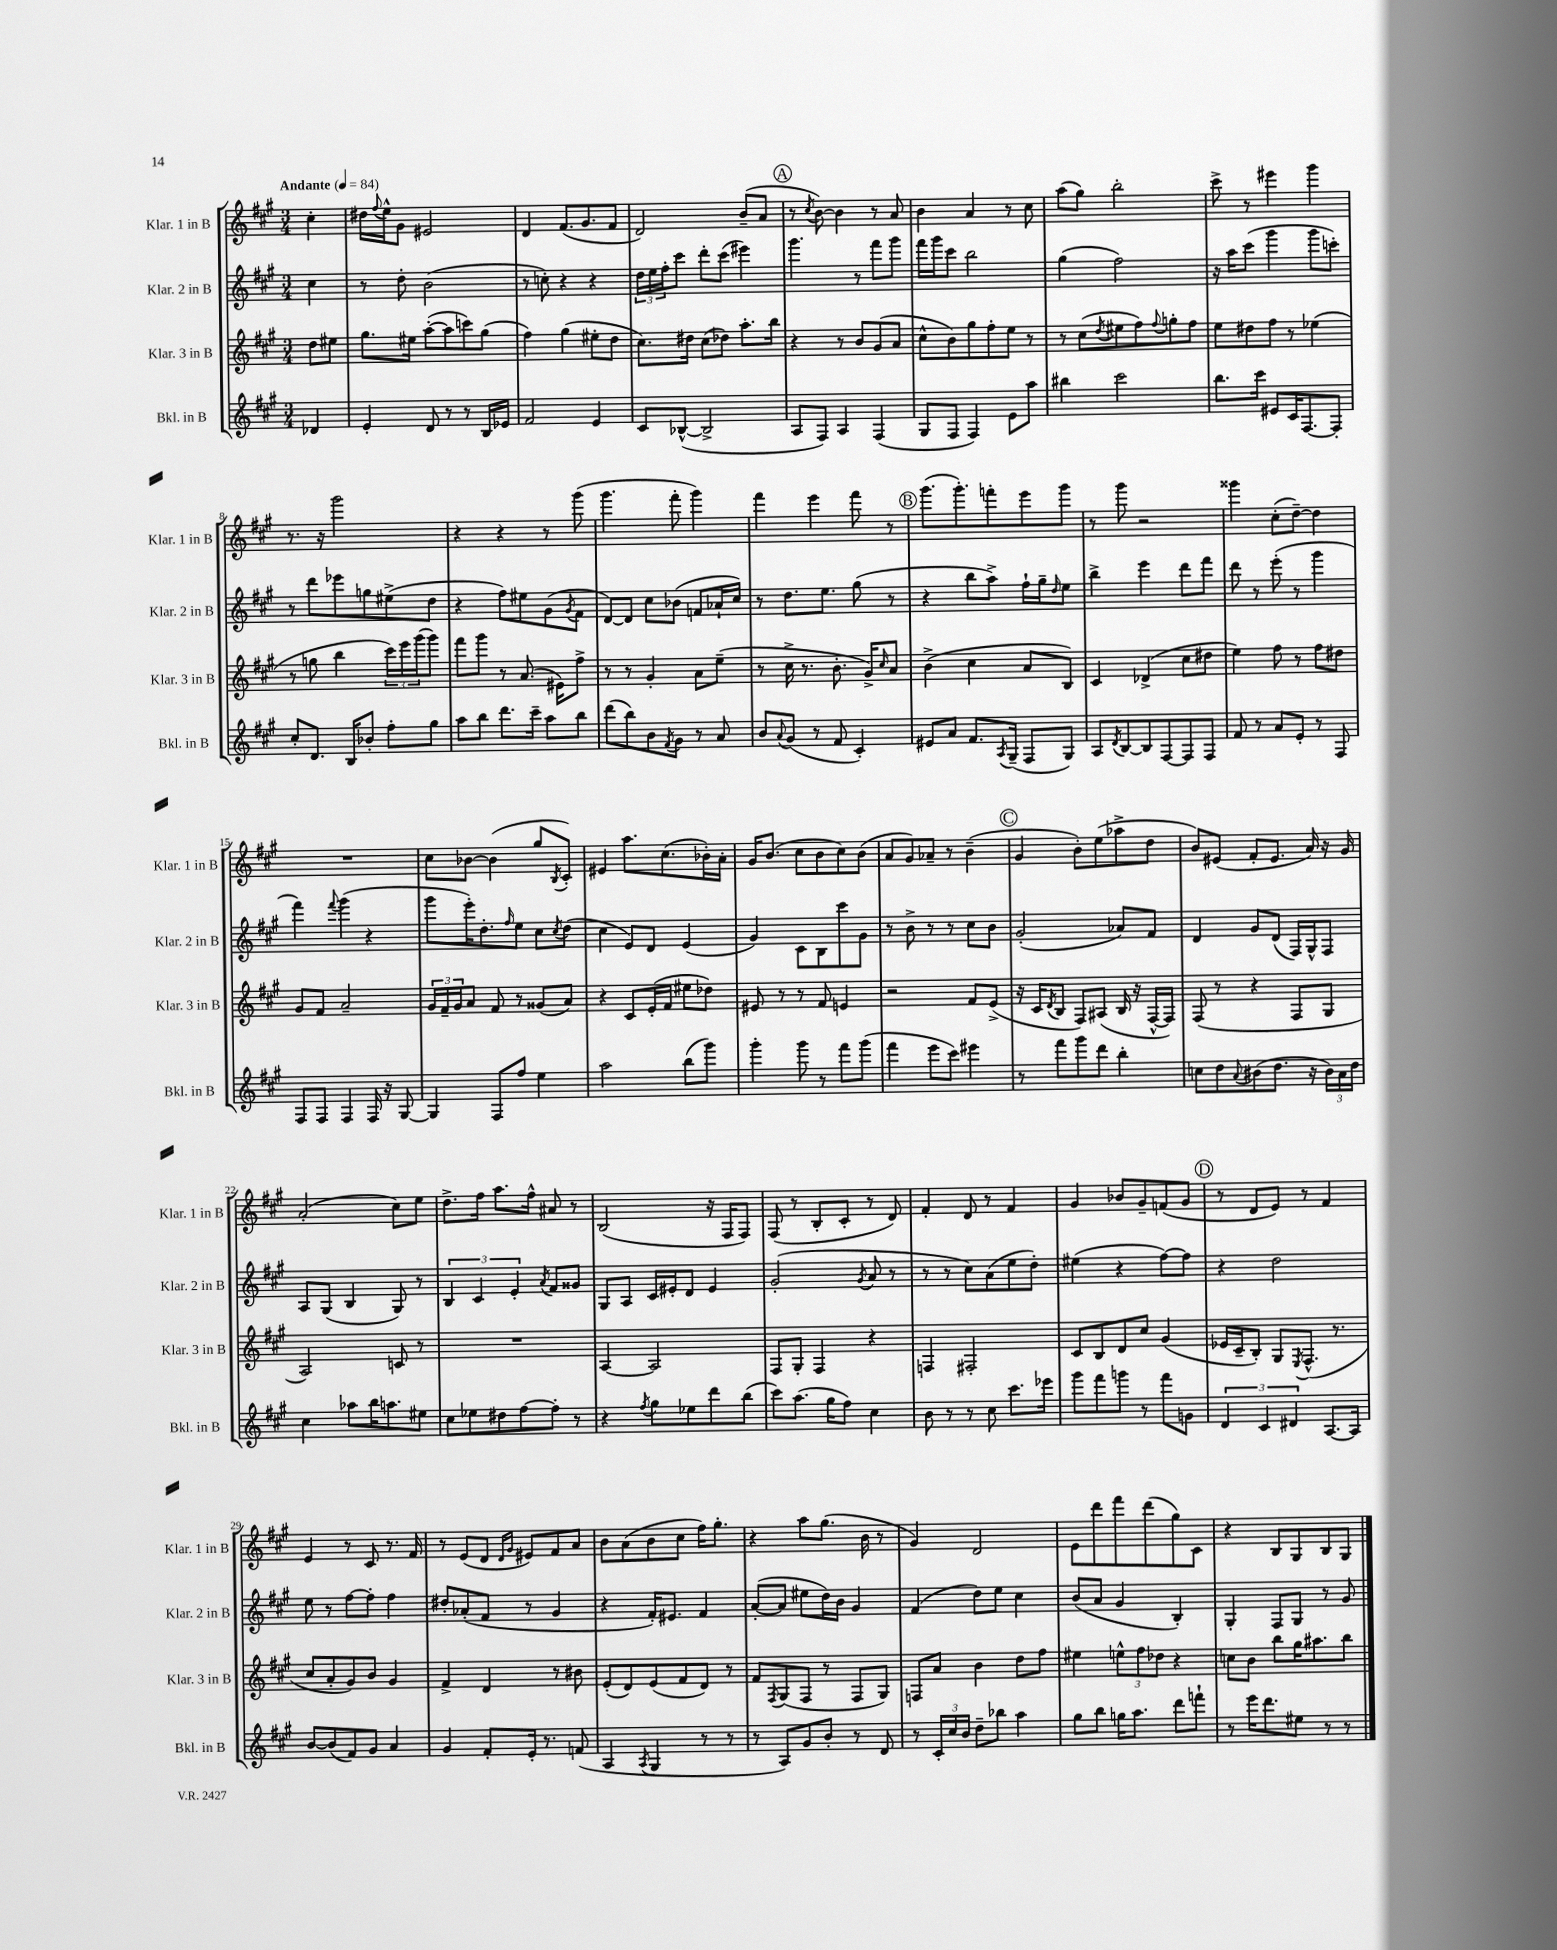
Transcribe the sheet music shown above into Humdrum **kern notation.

**kern	**kern	**kern	**kern
*staff4	*staff3	*staff2	*staff1
*clefG2	*clefG2	*clefG2	*clefG2
*k[f#c#g#]	*k[f#c#g#]	*k[f#c#g#]	*k[f#c#g#]
*M3/4	*M3/4	*M3/4	*M3/4
*MM84	*MM84	*MM84	*MM84
4d-/	8dd\L	4cc#\	4cc#'\
.	8ee#\J	.	.
=	=	=	=
4e'/	8.gg#\L	8r	16dd#\LL
.	.	.	8qqff#/
.	.	.	16ee^^\J
.	.	8dd'\	8g#\J
.	16ee#\Jk	.	.
8d/	([8aa'\L	(2b\	2e#/
8r	8aa\]	.	.
8r	8ccc\)	.	.
16B/LL	(8gg#\J	.	.
16e-/JJ	.	.	.
=	=	=	=
2f#/	4ff#\)	8r	4d/
.	.	8cc'\)	.
.	(4gg#\	4r	(8.f#/L
.	.	.	8.g#/
4e/	8ee#'\L	4r	.
.	8dd\J	.	8f#/J
=	=	=	=
8c#/L	8.cc#\L)	24dd\LL	2d/)
.	.	24ee\	.
.	.	24ff#'\J	.
([8B-^^/J	.	8ccc#\J	.
.	16dd#\Jk	.	.
2B-^/]	(8cc#\L	8ddd'\L	.
.	8dd-\J)	(8ccc#\J	.
.	8.aa'\L	4eee#\)	(8b~/L
.	.	.	8a/J
.	16bb\Jk	.	.
=	=	=	=
8A/L	4r	4.ggg#\	8r
.	.	.	8qcc#/
8F#/J)	.	.	[8b\)
4A/	8r	.	4b\]
.	8b/L	8r	.
(4F#/	(8g#/	8fff#\L	8r
.	8a/J	8ggg#\J	8a/
=	=	=	=
8G#/L	8cc#^^\L	16fff#\LL	4b\
.	.	16ggg#\J	.
8F#/J	8b\)	8ccc#\J	.
4F#/)	8gg#\	2bb\	4a/
.	8ff#'\	.	.
8e\L	8ee\J	.	8r
8aa\J	8r	.	8cc#\
=	=	=	=
4bb#\	8r	(4gg#\	(8aa\L
.	(8cc#\L	.	8gg#\J)
.	8qdd/	.	.
2ccc#\	8ee#\	2ff#\)	2bb'\
.	8ff#\)	.	.
.	8qqff#/	.	.
.	8gg'\	.	.
.	8ff#\J	.	.
=	=	=	=
8.bb\L	8ee\L	16r	8ccc#^\
.	.	16aa\LK	.
.	8dd#\	(8ccc#\J	8r
16ccc#\Jk	.	.	.
8e#/L	8ff#\J	4ggg#\	4eee#\
16c#/K	8r	.	.
[8.F#/	.	.	.
.	(4ee-\	8ggg#\L	4ggg#\
8F#'/]J	.	8ccc'\J)	.
=	=	=	=
8cc#'/L	8r	8r	8.r
8.d/J	8gg\	8ddd\L	.
.	.	.	16r
.	4bb\	8eee-\	2ggg#\
16B/LK	.	.	.
8b-'/J	.	8gg\	.
8ff#'\L	24ccc#\LL)	(8ee#^\	.
.	24eee\	.	.
.	(24ggg#\J	.	.
8gg#\J	8ggg#\J)	8dd\J	.
=	=	=	=
8aa\L	8fff#\L	4r	4r
8bb\J	8ggg#\J	.	.
8.ddd\L	8r	8ff#\L)	4r
.	(8.a/	8ee#\	.
16ccc#~\Jk	.	.	.
8aa\L	.	(8g#\	8r
.	16e#\LK)	.	.
.	.	8qg#/	.
8bb\J	8ff#^\J	8f#\J	(8ggg#\
=	=	=	=
(8ddd\L	8r	[8d/L)	4.ggg#\
8bb\)	8r	8d/]J	.
8b\	4g#'/	8cc#\L	.
8qf#/	.	.	.
8g#\J	.	(8b-\J	8fff#'\
8r	8a\L	8f/L	4ggg#\)
8a/	(8ee~\J	16a-`/L	.
.	.	16cc#/JJ)	.
=	=	=	=
8b/L	8r	8r	4fff#\
8qqa/	.	.	.
(8g#/J	16cc#^\	8.dd\L	.
.	8.r	.	.
8r	.	.	4eee\
.	.	8.ee\J	.
8f#/	8.b'\	.	.
4c#'/)	.	(8gg#\	8fff#\
.	16g#^/LK)	.	.
.	16qqcc#/	.	.
.	8a/J	8r	8r
=	=	=	=
8e#/L	(4b^\	4r	(8.ggg#\L
8a/J	.	.	.
.	.	.	8.ggg#'\)
8.f#/L	4cc#\	8bb\L	.
.	.	8aa^\J)	8fff'\
8qA/	.	.	.
(16G#~/Jk	.	.	.
8F#/L	8a/L	16ff#`\LL	8eee\
.	.	16gg#~\J	.
.	.	16qqdd/	.
8G#/J)	8B/J)	8ee\J	8ggg#\J
=	=	=	=
8A/L	4c#/	4bb^\	8r
8qd/	.	.	.
[8B/	.	.	8ggg#\
8B/]	(4d-^/	4eee\	2r
[8F#/	.	.	.
8F#/]	8cc#\L	8ddd\L	.
8F#/J	8dd#\J	8fff#\J	.
=	=	=	=
8f#/	4ee\)	8ddd\	4ggg##\
8r	.	8r	.
8a/L	8ff#\	(8eee'\	(8cc#'\L
8e'/J	8r	8r	[8dd~\J)
8r	8ff#\L	4ggg#\	4dd\]
8F#/	8dd#\J	.	.
=	=	=	=
8F#/L	8g#/L	4fff#\)	2.r
8F#/J	8f#/J	.	.
.	.	8qqfff#/	.
4F#/	2a~/	(4ggg#\	.
16F#/	.	4r	.
16r	.	.	.
[8G#/	.	.	.
=	=	=	=
4G#/]	24g#/LL	8ggg#\L	8cc#\L
.	24f#~/	.	.
.	24g#/J	.	.
.	8a/J	16eee'\K)	[8b-\J
.	.	8.dd'\	.
8F#/L	8f#/	.	(4b-\]
.	.	16qqff#/	.
8ff#/J	8r	8ee\J	.
4ee\	(8g##/L	8cc#\L	8gg#/L
.	.	8qcc#/	8qB/
.	8a/J)	(8dd\J	8c#'/J)
=	=	=	=
2aa\	4r	4cc#\	4e#/
.	8c#/L	8e/L)	8.aa\L
.	(16e'/L	8d/J	.
.	16f#/JJ	.	(8.cc#\
(8bb\L	8ee#\L	(4e/	.
8ggg#\J)	8dd-\J)	.	16b-'\L)
.	.	.	16a'\JJ
=	=	=	=
4ggg#'\	8e#/	4g#/)	16g#/LK
.	.	.	(8.b/J
.	8r	.	.
8ggg#\	8r	8c#\L	8cc#\L
8r	8f#/	8B\	8b\
8fff#\L	4e/	8ccc#\	8cc#\)
(8ggg#\J	.	8g#\J	(8b\J
=	=	=	=
4fff#\	2r	8r	8a/L
.	.	8b^\	8g#/)
8eee\L	.	8r	8a-~/J
8ccc#\J)	.	8r	8r
4eee#\	8f#/L	8cc#\L	(4b~\
.	(8e^/J	8b\J	.
=	=	=	=
8r	16r	(2g#'/	4g#/
.	16c#/LK	.	.
.	8qd/	.	.
8fff#\L	8B/J	.	.
8ggg#\	8F#/L)	.	8b'\L)
8ddd\J	(8A#/J	.	(8ee\
4bb'\	16B/	8a-/L)	8aa-^\
.	16r	.	.
.	[16F#^^/LL	8f#/J	8dd\J
.	16F#/]JJ)	.	.
=	=	=	=
8cc\L	(8F#/	4d/	8b/L)
8dd\	8r	.	(8e#/J
8qqa/	.	.	.
(8b#\	4r	8g#/L	8f#'/L
8.dd\J	.	(8d/J	8.e#/J
.	8F#/L	16F#/LL)	.
16r	.	16G#^^/J	16a/)
24b#\LL)	8G#/J	8F#/J	16r
24a\	.	.	.
.	.	.	16g#/
24dd\JJ	.	.	.
=	=	=	=
4cc#\	2A/)	8A/L	(2a'/
.	.	(8G#/J	.
8aa-\L	.	4B/	.
16bb\K	.	.	.
8.aa\	.	.	.
.	8c/	8G#/)	8cc#\L)
8ee#\J	8r	8r	8ee\J
=	=	=	=
8cc#\L	2.r	6B/	8.dd^\L
8ee-\	.	.	.
.	.	6c#/	.
.	.	.	16ff#\Jk
8dd#\	.	.	8.aa\L
.	.	6e'/	.
[8ff#\	.	.	.
.	.	.	16ff#^^\Jk
.	.	8qa/	.
8ff#'\]J	.	8f#/L	8a#/
8r	.	8g##/J	8r
=	=	=	=
4r	[4A/	8G#/L	(2B/
.	.	8A/J	.
8qff#/	.	.	.
8gg#\L	2A/]	16c#/LL	.
.	.	16e#'/J	.
8ee-\	.	8d/J	.
8ddd\	.	4e#/	16r
.	.	.	16F#/LK
(8bb\J	.	.	8F#/J)
=	=	=	=
8ccc#\L)	8F#/L	(2g#'/	(8F#/
(8.aa\J	8G#'/J	.	8r
.	4F#/	.	8B'/L
16gg#\LK	.	.	.
8ff#\J)	.	.	8c#'/J
.	.	8qg#/	.
4cc#\	4r	8a/	8r
.	.	8r	8d/)
=	=	=	=
8b\	4F/	8r	4f#'/
8r	.	8r	.
8r	2F#'/	8cc#\L)	8d/
8cc#\	.	(8a\	8r
8.ccc#\L	.	8ee\	4f#/
.	.	8dd'\J)	.
16eee-\Jk	.	.	.
=	=	=	=
8ggg#\L	8c#/L	(4ee#\	4g#/
8fff#\	8B/	.	.
8ggg\J	8d/	4r	8b-/L
8r	8cc#/J	.	8g#~/
8fff#\L	(4g#/	[8ff#\L)	(8f/
8g\J	.	8ff#\]J	8g#/J
=	=	=	=
6d/	16e-/LL	4r	8r
.	16c#~/J	.	.
.	8B'/J)	.	8d/L
6c#/	.	.	.
.	8G#/L	2dd\	8e/J)
6d#/	.	.	.
.	8qE/	.	.
.	(8.F#^^/J	.	8r
[8.A/L	.	.	4f#/
.	8.r	.	.
16A/]Jk	.	.	.
=	=	=	=
[8b/L	8cc#/L	8ee\	4e/
(8b/]	8a'/	8r	.
8f#/)	8g#/)	[8ff#\L	8r
8g#/J	8b/J	8ff#'\]J	8c#/
4a/	4g#/	4ff#\	8.r
.	.	.	16f#/
=	=	=	=
4g#/	4f#^/	8dd#'/L	8r
.	.	(8a-'/	(8e/L
8f#'/L	4d/	8f#/J	8d/J
.	.	.	16qqd/LL
.	.	.	16qqg#/JJ
16e'/Jk	.	8r	8e#/L)
8.r	.	.	.
.	8r	4g#/	8f#/
(8f/	8b#\	.	8a/J
=	=	=	=
4A/	(8e'/L	4r	8b\L
.	8d/)	.	(8a\
8qA/	.	.	.
4G#/	(8e/	16f#'/LK)	8b\
.	.	8.e#/J	.
.	8f#/	.	8cc#\J
8r	8d/J)	4f#/	16ff#\LK)
.	.	.	8.gg#'\J
8r	8r	.	.
=	=	=	=
8r	8f#/L	([8a'/L	4r
.	8qF#/	.	.
8A/L)	(8G#/	8a/]J	.
8g#/	8F#/J	8ee#\L	8aa\L
8b'/J	8r	16dd\L)	(8.gg#\J
.	.	16b\JJ	.
8r	8F#/L	4g#/	.
.	.	.	16b\
8d/	8G#/J)	.	8r
=	=	=	=
8r	8F/L	(4f#/	4g#/)
24c#'/LL	8a/J	.	.
24cc#/	.	.	.
24b/JJ	.	.	.
8dd~\L	4b\	8dd\L)	2d/
8bb-\J	.	8ee\J	.
4aa\	8dd\L	4cc#\	.
.	8ff#\J	.	.
=	=	=	=
8gg#\L	4ee#\	(8b/L	8e\L
8bb\J	.	8a/J	8ddd\
16gg\LK	12ee^^\L	4g#/	8fff#\
8.aa\J	.	.	.
.	12ff#\	.	.
.	.	.	(8ddd\
.	12dd-\J	.	.
8ddd\L	4r	4B'/)	8gg#\)
8fff`\J	.	.	8c#\J
=	=	=	=
8r	8cc\L	4G#'/	4r
16eee\LK	8b\J	.	.
8.ddd\	.	.	.
.	8bb\L	8F#/L	8B/L
8ee#\J	16gg#\K	8G#/J	8G#/
.	8.aa#\	.	.
8r	.	8r	8B/
8r	8bb\J	8g#/	8G#/J
==	==	==	==
*-	*-	*-	*-
